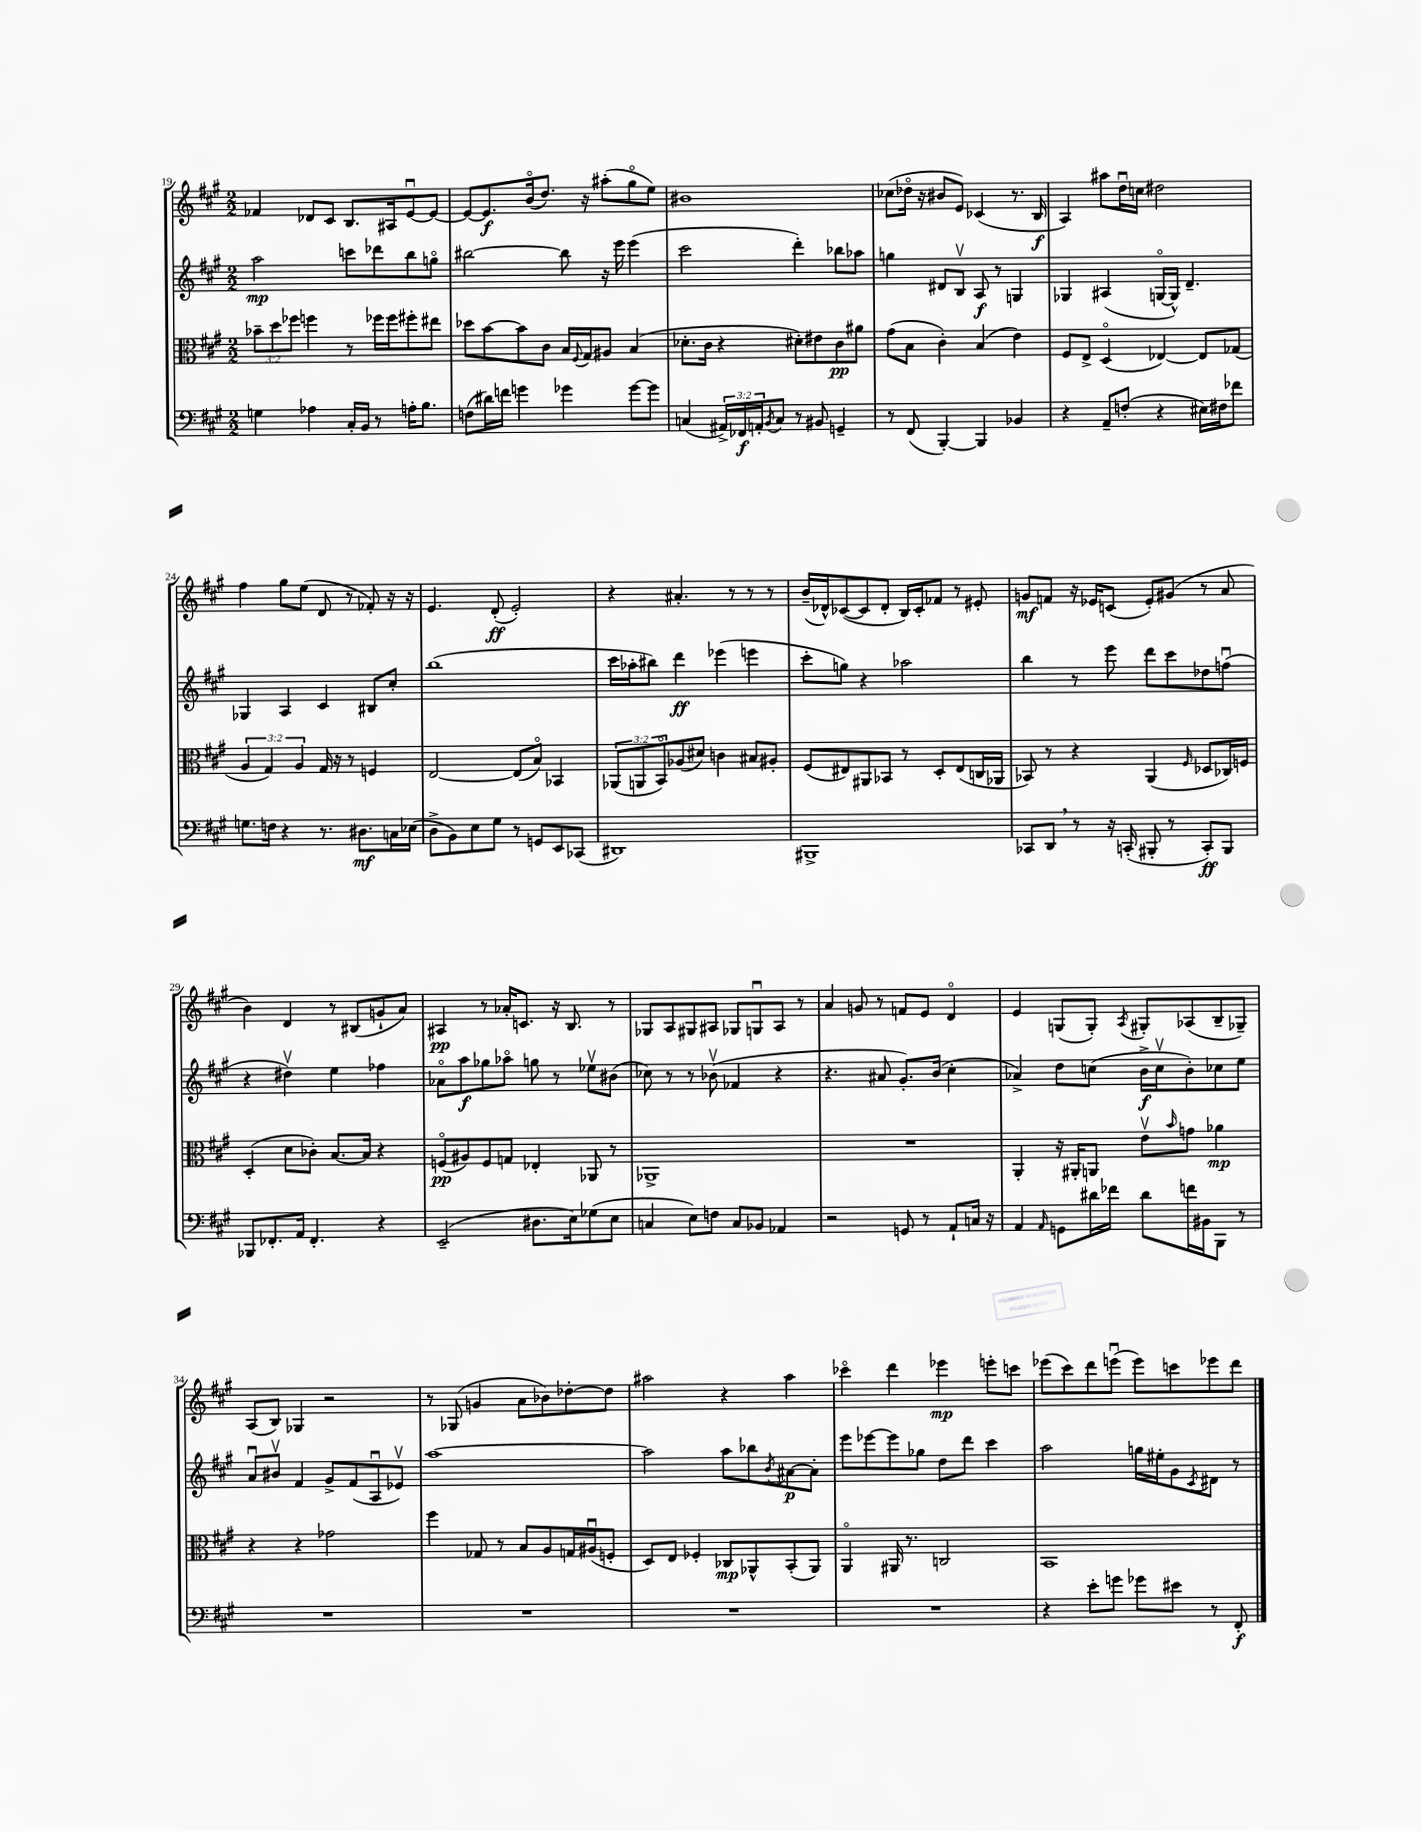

**kern	**dynam	**kern	**dynam	**kern	**dynam	**kern	**dynam
*part4	*part4	*part3	*part3	*part2	*part2	*part1	*part1
*staff4	*staff4	*staff3	*staff3	*staff2	*staff2	*staff1	*staff1
*clefF4	*	*clefC3	*	*clefG2	*	*clefG2	*
*k[f#c#g#]	*	*k[f#c#g#]	*	*k[f#c#g#]	*	*k[f#c#g#]	*
*M2/2	*	*M2/2	*	*M2/2	*	*M2/2	*
=19	=19	=19	=19	=19	=19	=19	=19
4Gn\	.	12b-X~\L	.	2aa\	mp	4f-X/	.
.	.	12dd\	.	.	.	.	.
.	.	12ff-X\J	.	.	.	.	.
4A-X\	.	4ffn\	.	.	.	8d-X/L	.
.	.	.	.	.	.	8c#/J	.
16C#'/LL	.	8r	.	8cccn\L	.	8.B/L	.
16BB/JJ	.	.	.	.	.	.	.
8r	.	16ff-X\LL	.	8ddd-X\	.	.	.
.	.	16ff-\J	.	.	.	16A#X/k	.
16An'\KL	.	8ff#X'\	.	8bb\	.	[8eu/	.
8.B\J	.	.	.	.	.	.	.
.	.	8ee#X\J	.	8ggn\J	.	8e/J_	.
=20	=20	=20	=20	=20	=20	=20	=20
(8Fn\L	.	8dd-X\L	.	[2bb#X\	.	8e/L_	.
16d#X\L)	.	[8b\	.	.	.	8.e/]	f
16fn\JJ	.	.	.	.	.	.	.
4gn\	.	8b\]	.	.	.	.	.
.	.	.	.	.	.	(16b/k	.
.	.	8c#\J	.	.	.	8.dd/J)	.
4g-X\	.	16B/LL	.	8bb#\]	.	.	.
.	.	8qqF#/	.	.	.	.	.
.	.	16G#/J	.	.	.	16r	.
.	.	8A#X/J	.	16r	.	(8aa#X'\L	.
.	.	.	.	16eee\	.	.	.
[8g-\L	.	(4B/	.	(4eee\	.	8gg#\	.
8g-\J]	.	.	.	.	.	8ee\J)	.
=21	=21	=21	=21	=21	=21	=21	=21
(4Cn/	.	8.d-X'\L	.	2ccc#\	.	1b#X	.
.	.	16c#\Jk	.	.	.	.	.
24AA#X^/LL)	.	4r	.	.	.	.	.
24FF-X/	f	.	.	.	.	.	.
24AAn'/J	.	.	.	.	.	.	.
8qBB/	.	.	.	.	.	.	.
8C/J	.	.	.	.	.	.	.
8r	.	8d#X'\L)	.	4ddd'\)	.	.	.
8BB#X/	.	8e#X\	.	.	.	.	.
4GGn~/	.	8c#\	pp	8bb-X\L	.	.	.
.	.	8a#X\J	.	8aa-X\J	.	.	.
=22	=22	=22	=22	=22	=22	=22	=22
8r	.	(8g#\L	.	4ggn\	.	(8cc-X\L	.
(8FF#/	.	8B\J	.	.	.	16dd-X\Jk	.
.	.	.	.	.	.	16r	.
[4BBB'/)	.	4c#'\)	.	8d#X/L	.	8b#X/L	.
.	.	.	.	8Bv/J	.	8e/J)	.
4BBB/]	.	(4B/	.	8A/	f	(4c-X/	.
.	.	.	.	8r	.	.	.
4BB-X/	.	4e\)	.	4Gn/	.	8.r	.
.	.	.	.	.	.	16B/	f
=23	=23	=23	=23	=23	=23	=23	=23
4r	.	8F#/L	.	4G-X/	.	4A/)	.
.	.	8E^/J	.	.	.	.	.
8AA~/L	.	(4D/	.	(4A#X/	.	8aa#X\L	.
(8Fn'/J	.	.	.	.	.	16ddu\L	.
.	.	.	.	.	.	16ccn\JJ	.
4r	.	[4E-X/)	.	[16Gn/LL	.	2dd#X\	.
.	.	.	.	16G^^/JJ])	.	.	.
.	.	.	.	4.d~/	.	.	.
16E#X\LL)	.	8E-/L]	.	.	.	.	.
16F#X\J	.	.	.	.	.	.	.
8f-X\J	.	(8G-X/J	.	.	.	.	.
!!LO:LB:g=z
=24	=24	=24	=24	=24	=24	=24	=24
8.Gn\L	.	6A/	.	4G-X/	.	4ff#\	.
.	.	6G#/)	.	.	.	.	.
16Fn\Jk	.	.	.	.	.	.	.
4r	.	.	.	4A/	.	8gg#\L	.
.	.	6A/	.	.	.	.	.
.	.	.	.	.	.	(8ee\J	.
8.r	.	16G#/	.	4c#/	.	8d/	.
.	.	16r	.	.	.	.	.
.	.	8r	.	.	.	8r	.
8.D#X\L	mf	.	.	.	.	.	.
.	.	4Fn/	.	8B#X/L	.	8f-X'/)	.
16Cn\L	.	.	.	8cc#'/J	.	16r	.
(16E-X\JJ	.	.	.	.	.	16r	.
=25	=25	=25	=25	=25	=25	=25	=25
8D^\L	.	[2E/	.	(1bb	.	4.e/	.
8BB\)	.	.	.	.	.	.	.
8E\	.	.	.	.	.	.	.
8G#\J	.	.	.	.	.	(8d'/	ff
8r	.	(8E/L]	.	.	.	2e'/)	.
8GGn/L	.	8B/J)	.	.	.	.	.
8EE/	.	4BB-X/	.	.	.	.	.
(8CC-X/J	.	.	.	.	.	.	.
=26	=26	=26	=26	=26	=26	=26	=26
1DD#X)	.	(12AA-X/L	.	16ccc#\LL	.	4r	.
.	.	.	.	16aa-X'\J	.	.	.
.	.	12AAn/	.	.	.	.	.
.	.	.	.	8bb#X\J)	.	.	.
.	.	12BB/)	.	.	.	.	.
.	.	(8A-X/	.	4ddd\	ff	4.a#X'/	.
.	.	8d#X/J)	.	.	.	.	.
.	.	4cn\	.	(4eee-X\	.	.	.
.	.	.	.	.	.	8r	.
.	.	8B#X/L	.	4eeen\	.	8r	.
.	.	8A#X'/J	.	.	.	8r	.
=27	=27	=27	=27	=27	=27	=27	=27
1BBB#X^	.	(8F#/L	.	8ccc#'\L	.	(16b~/LL	.
.	.	.	.	.	.	16d-X^^/J)	.
.	.	8E#X/)	.	8ggn\J)	.	([8c-X/	.
.	.	8AA#X/	.	4r	.	8c-/]	.
.	.	8BB-X/J	.	.	.	8d-'/J	.
.	.	8r	.	2aa-X\	.	16B/LL)	.
.	.	.	.	.	.	16c-'/J	.
.	.	8D'/L	.	.	.	8f-X/J	.
.	.	(8E#/	.	.	.	8r	.
.	.	16Cn/L	.	.	.	8e#X'/	.
.	.	16AA-X/JJ	.	.	.	.	.
=28	=28	=28	=28	=28	=28	=28	=28
8CC-X/L	.	8BB-X/)	.	4bb\	.	8gn/L	mf
8DD,/J	.	8r	.	.	.	8fn/J	.
8r	.	4r	.	8r	.	16r	.
.	.	.	.	.	.	16e-X/KL	.
16r	.	.	.	8eee\	.	(8cn/J	.
(16CCn'/	.	.	.	.	.	.	.
8BBB#X'/	.	(4AA/	.	8ddd\L	.	8e-'/L)	.
8r	.	.	.	8ccc#\	.	(8g#X/J	.
.	.	16qqF#/	.	.	.	.	.
8CC'/L)	ff	8D-X/L	.	8dd-X\	.	8r	.
8BBB#/J	.	16C-X/L)	.	(8ffnu\J	.	8a/	.
.	.	16Fn/JJ	.	.	.	.	.
!!LO:LB:g=z
=29	=29	=29	=29	=29	=29	=29	=29
8BBB-X/L	.	(4D'/	.	4r	.	4b\)	.
8.FF-X'/	.	.	.	.	.	.	.
.	.	8d\L	.	4dd#Xv\)	.	4d/	.
16AA/Jk	.	.	.	.	.	.	.
4.FF-'/	.	8c-X'\J)	.	.	.	.	.
.	.	[8.B/L	.	4ee\	.	8r	.
.	.	.	.	.	.	(8B#X/L	.
.	.	16B/Jk]	.	.	.	.	.
4r	.	4r	.	4ff-X\	.	8gn`/	.
.	.	.	.	.	.	8a/J)	.
=30	=30	=30	=30	=30	=30	=30	=30
(2EE~/	.	(8Fn/L	pp	8a-X\L	.	4A#X/	pp
.	.	8A#X/)	.	8aa\	f	.	.
.	.	8F/	.	8gg-X\	.	8r	.
.	.	8Gn/J	.	8aa-X\J	.	16a-X'/KL	.
.	.	.	.	.	.	8.cn/J	.
8.D#X\L	.	4E-X'/	.	8ggn\	.	.	.
.	.	.	.	8r	.	16r	.
16E\k)	.	.	.	.	.	8.B/	.
(8G-X\	.	8AA-X/	.	8ee-Xv\L	.	.	.
8E\J	.	8r	.	(8b#X\J	.	8r	.
=31	=31	=31	=31	=31	=31	=31	=31
4Cn/	.	1AA-X^	.	8cc-X\)	.	8G-X/L	.
.	.	.	.	8r	.	8A/	.
8E\L)	.	.	.	8r	.	8G#X/	.
8Fn\J	.	.	.	(8b-Xv\	.	8A#X/J	.
8C/L	.	.	.	4f-X/	.	8G-X/L	.
8BB-X/J	.	.	.	.	.	8Gnu/	.
4AA-X/	.	.	.	4r	.	8A#/J	.
.	.	.	.	.	.	8r	.
=32	=32	=32	=32	=32	=32	=32	=32
2r	.	1r	.	4.r	.	4a/	.
.	.	.	.	.	.	8gn/	.
.	.	.	.	8a#X/	.	8r	.
8GGn/	.	.	.	8.g#'/L)	.	8fn/L	.
8r	.	.	.	.	.	8e/J	.
.	.	.	.	(16b/Jk	.	.	.
8AA`/L	.	.	.	4cc#'\	.	4d/	.
16Cn/Jk	.	.	.	.	.	.	.
16r	.	.	.	.	.	.	.
=33	=33	=33	=33	=33	=33	=33	=33
4AA/	.	4AA'/	.	4a-X^/)	.	4e/	.
16qqAA/	.	.	.	.	.	.	.
8GGn\L	.	16r	.	8dd\L	.	(8Gn/L	.
.	.	16AA#X'/KL	.	.	.	.	.
16d#X\L	.	8AAn/J	.	(8ccn\J	.	8G'/J)	.
16f-X\JJ	.	.	.	.	.	.	.
.	.	.	.	.	.	8qA/	.
8d#\L	.	8ev\L	.	16b^\LL	f	8G#X'/L	.
.	.	.	.	16ccv\J	.	.	.
.	.	16qqb/	.	.	.	.	.
16fn\L	.	8gn\J	.	8b'\)	.	(8A-X/	.
16BB#X\J	.	.	.	.	.	.	.
8BBB\J	.	4a-X\	mp	8cc-X\	.	8B~/	.
8r	.	.	.	8ee\J	.	8G-X~/J)	.
!!LO:LB:g=z
=34	=34	=34	=34	=34	=34	=34	=34
1r	.	4r	.	8au/L	.	(8A/L	.
.	.	.	.	8b#Xv/J	.	8B/J)	.
.	.	4r	.	4f#/	.	4G-X/	.
.	.	2g-X\	.	8g#^/L	.	2r	.
.	.	.	.	(8f#/	.	.	.
.	.	.	.	8Au/	.	.	.
.	.	.	.	8e-Xv/J)	.	.	.
=35	=35	=35	=35	=35	=35	=35	=35
1r	.	4ff#\	.	[1aa	.	8r	.
.	.	.	.	.	.	(8G-X/	.
.	.	8G-X/	.	.	.	4gn/	.
.	.	8r	.	.	.	.	.
.	.	8B/L	.	.	.	8a\L	.
.	.	8A/	.	.	.	8b-X\)	.
.	.	16Gn/L	.	.	.	[8dd-X'\	.
.	.	(16A#Xu/J	.	.	.	.	.
.	.	8Fn'/J	.	.	.	8dd-\J]	.
=36	=36	=36	=36	=36	=36	=36	=36
1r	.	8D/L)	.	2aa\]	.	2aa#X\	.
.	.	8E/J	.	.	.	.	.
.	.	4F-X'/	.	.	.	.	.
.	.	8C-X/L	mp	8aa\L	.	4r	.
.	.	8AA-X^^/	.	8bb-X\	.	.	.
.	.	.	.	8qb/	.	.	.
.	.	(8BB'/	.	[8a#X\	p	4aa#\	.
.	.	8AA-/J)	.	8a#'\J]	.	.	.
=37	=37	=37	=37	=37	=37	=37	=37
1r	.	4AA/	.	8eee\L	.	4ccc-X\	.
.	.	.	.	[8eee-X\	.	.	.
.	.	16AA#X/	.	8eee-\]	.	4ddd\	.
.	.	8.r	.	.	.	.	.
.	.	.	.	8gg-X\J	.	.	.
.	.	2Cn/	.	8dd\L	.	4eee-X\	mp
.	.	.	.	8ddd\J	.	.	.
.	.	.	.	4ccc#\	.	8eeen'\L	.
.	.	.	.	.	.	8cccn\J	.
=38	=38	=38	=38	=38	=38	=38	=38
4r	.	1BB	.	2aa\	.	(8eee-X\L	.
.	.	.	.	.	.	8ccc#\)	.
8e'\L	.	.	.	.	.	8ddd\	.
8gn\J	.	.	.	.	.	(8eeenu\J	.
8g-X\L	.	.	.	16ggn\LL	.	8eee\L)	.
.	.	.	.	16ee#X'\J	.	.	.
8e#X\J	.	.	.	8g#\	.	8cccn\	.
.	.	.	.	8qc#/	.	.	.
8r	.	.	.	8d#X\J	.	8eee-X\	.
8FF#'/	f	.	.	8r	.	8ddd\J	.
==	==	==	==	==	==	==	==
*-	*-	*-	*-	*-	*-	*-	*-
